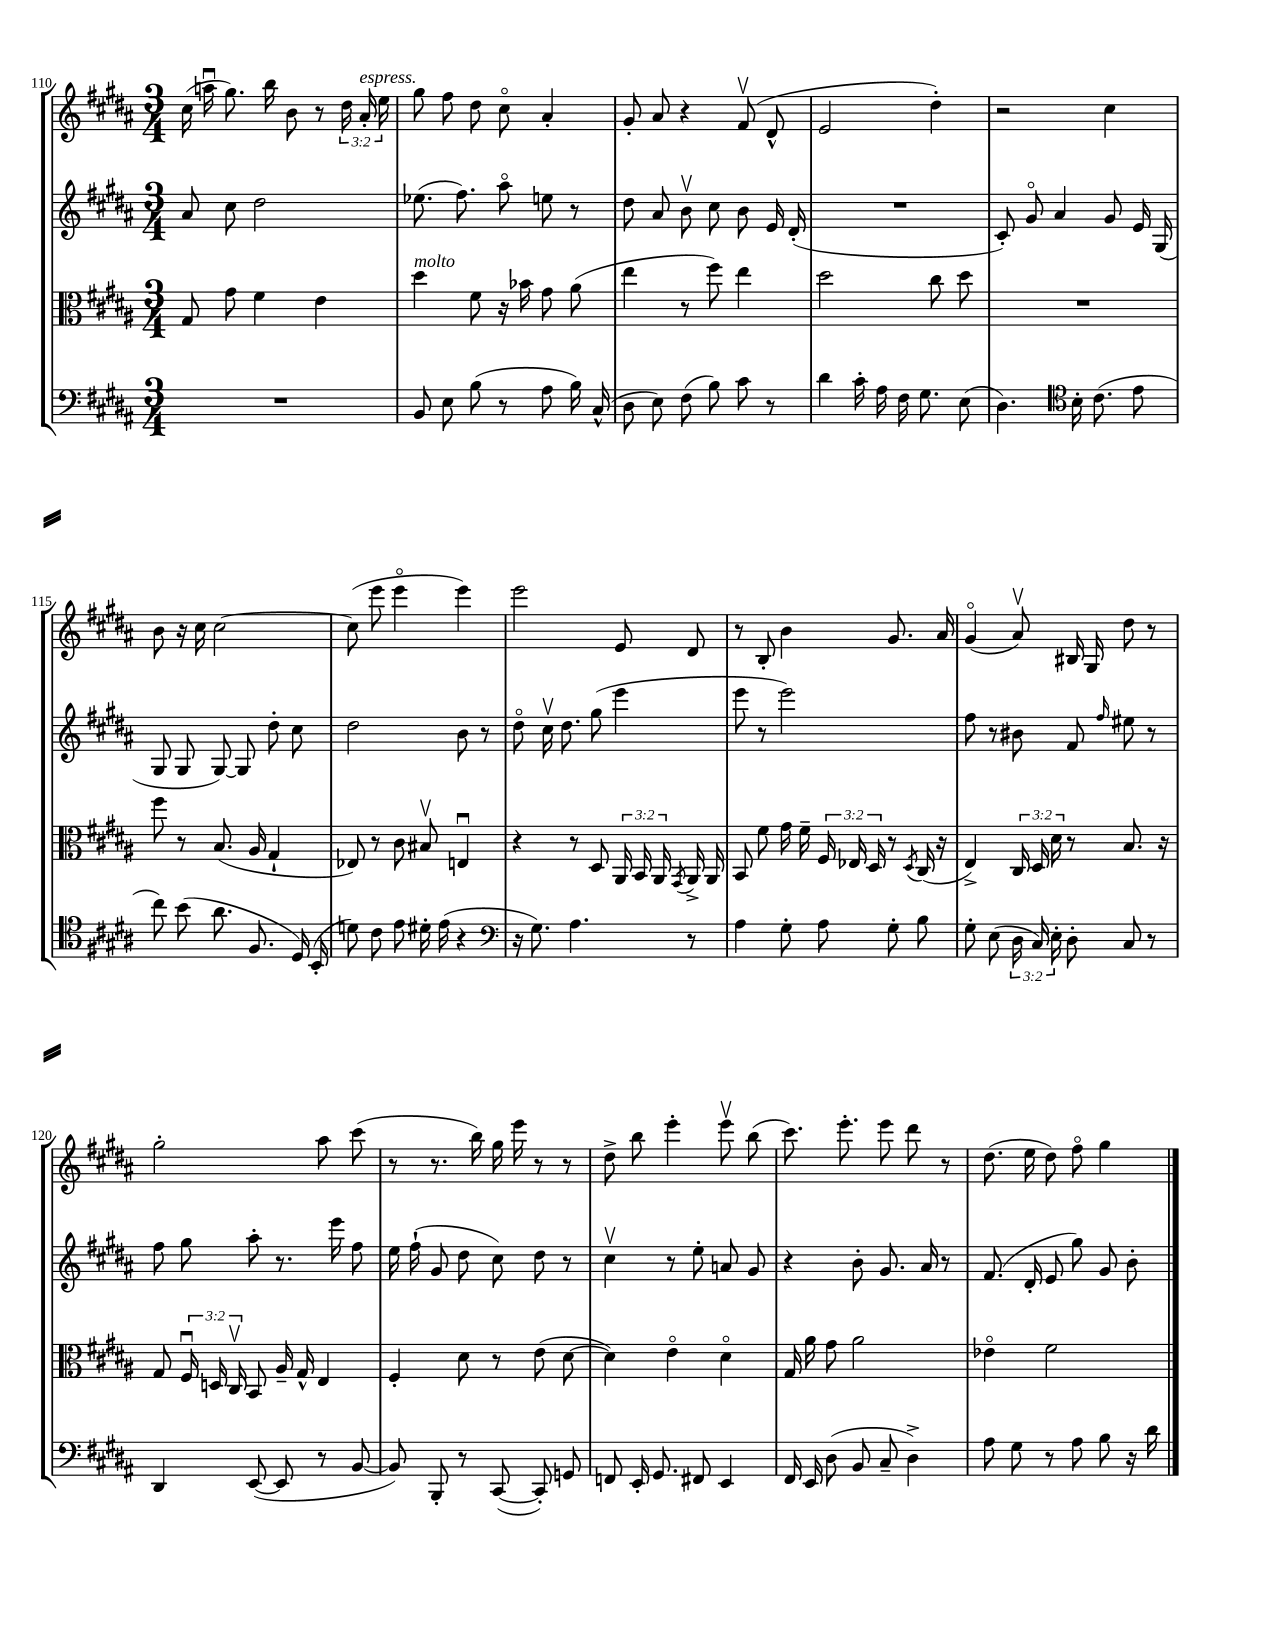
<<
\new StaffGroup <<
\new Staff = "s0" {
    \clef treble \key b \major \numericTimeSignature \time 3/4 \override Staff.TupletNumber.text = #tuplet-number::calc-fraction-text
    \autoBeamOff cis''16( a''16\downbow gis''8.) b''16 b'8 r8 \tuplet 3/2 { dis''16 ais'16-.^\markup { \italic "espress." } e''16 } |
    gis''8 fis''8 dis''8 cis''8\flageolet ais'4-. |
    gis'8-. ais'8 r4 fis'8\upbow( dis'8-^ |
    e'2 dis''4-.) |
    r2 cis''4 |
    b'8 r16 cis''16 cis''2~ |
    cis''8( e'''8 e'''4\flageolet e'''4) |
    e'''2 e'8 dis'8 |
    r8 b8-. b'4 gis'8. ais'16 |
    gis'4\flageolet( ais'8\upbow) bis16 gis16 dis''8 r8 |
    gis''2-. ais''8 cis'''8( |
    r8 r8. b''16) gis''16 e'''16 r8 r8 |
    dis''8-> b''8 e'''4-. e'''8\upbow b''8( |
    cis'''8.) e'''8.-. e'''8 dis'''8 r8 |
    dis''8.( e''16 dis''8) fis''8\flageolet gis''4 \bar "|." |
}
\new Staff = "s1" {
    \clef treble \key b \major \numericTimeSignature \time 3/4
    \autoBeamOff ais'8 cis''8 dis''2 |
    ees''8.( fis''8.) ais''8\flageolet e''8 r8 |
    dis''8 ais'8 b'8\upbow cis''8 b'8 e'16 dis'16-.( |
    R2. |
    cis'8-.) gis'8\flageolet ais'4 gis'8 e'16 gis16( |
    gis8 gis8 gis8~) gis8 dis''8-. cis''8 |
    dis''2 b'8 r8 |
    dis''8\flageolet cis''16\upbow dis''8. gis''8( e'''4 |
    e'''8 r8 e'''2) |
    fis''8 r8 bis'8 fis'8 \grace { fis''16 } eis''8 r8 |
    fis''8 gis''8 ais''8-. r8. e'''16 fis''8 |
    e''16 fis''16-!( gis'8 dis''8 cis''8) dis''8 r8 |
    cis''4\upbow r8 e''8-. a'8 gis'8 |
    r4 b'8-. gis'8. ais'16 r8 |
    fis'8.( dis'16-. e'8 gis''8) gis'8 b'8-. \bar "|." |
}
\new Staff = "s2" {
    \clef alto \key b \major \numericTimeSignature \time 3/4 \override Staff.TupletNumber.text = #tuplet-number::calc-fraction-text
    \autoBeamOff gis8 gis'8 fis'4 e'4 |
    dis''4^\markup { \italic "molto" } fis'8 r16 bes'16 gis'8 ais'8( |
    e''4 r8 fis''8) e''4 |
    dis''2 cis''8 dis''8 |
    R2. |
    fis''8 r8 b8.( ais16 gis4-! |
    ees8) r8 cis'8 bis8\upbow e4\downbow |
    r4 r8 dis8 \tuplet 3/2 { ais,16 b,16 ais,16 } \acciaccatura { gis,8 } ais,16-> ais,16 |
    b,8 fis'8 gis'16 fis'16-- \tuplet 3/2 { fis16 ees16 dis16 } r8 \acciaccatura { dis8 } cis16( r16 |
    e4->) \tuplet 3/2 { cis16 dis16 dis'16 } r8 b8. r16 |
    gis8 \tuplet 3/2 { fis16\downbow d16 cis16\upbow } b,8 ais16-- gis16-^ e4 |
    fis4-. dis'8 r8 e'8( dis'8~ |
    dis'4) e'4\flageolet dis'4\flageolet |
    gis16 ais'16 gis'8 ais'2 |
    ees'4\flageolet fis'2 \bar "|." |
}
\new Staff = "s3" {
    \clef bass \key b \major \numericTimeSignature \time 3/4 \override Staff.TupletNumber.text = #tuplet-number::calc-fraction-text
    \autoBeamOff R2. |
    b,8 e8 b8( r8 ais8 b16) cis16-^( |
    dis8 e8) fis8( b8) cis'8 r8 |
    dis'4 cis'16-. ais16 fis16 gis8. e8( |
    dis4.) \clef tenor b16-. cis'8.( e'8 |
    cis''8) b'8( ais'8. fis8. dis16) b,16-.( |
    d'8) cis'8 e'8 dis'16-. e'16( r4 |
    \clef bass r16 gis8.) ais4. r8 |
    ais4 gis8-. ais8 gis8-. b8 |
    gis8-. e8( \tuplet 3/2 { dis16 cis16) e16-. } dis8-. cis8 r8 |
    dis,4 e,8~( e,8 r8 b,8~ |
    b,8) b,,8-. r8 cis,8~( cis,8-.) g,8 |
    f,8 e,16-. gis,8. fis,8 e,4 |
    fis,16 e,16 dis8( b,8 cis8-- dis4->) |
    ais8 gis8 r8 ais8 b8 r16 dis'16 \bar "|." |
}
>>
>>
\layout { \context { \Score currentBarNumber = #110 } }
